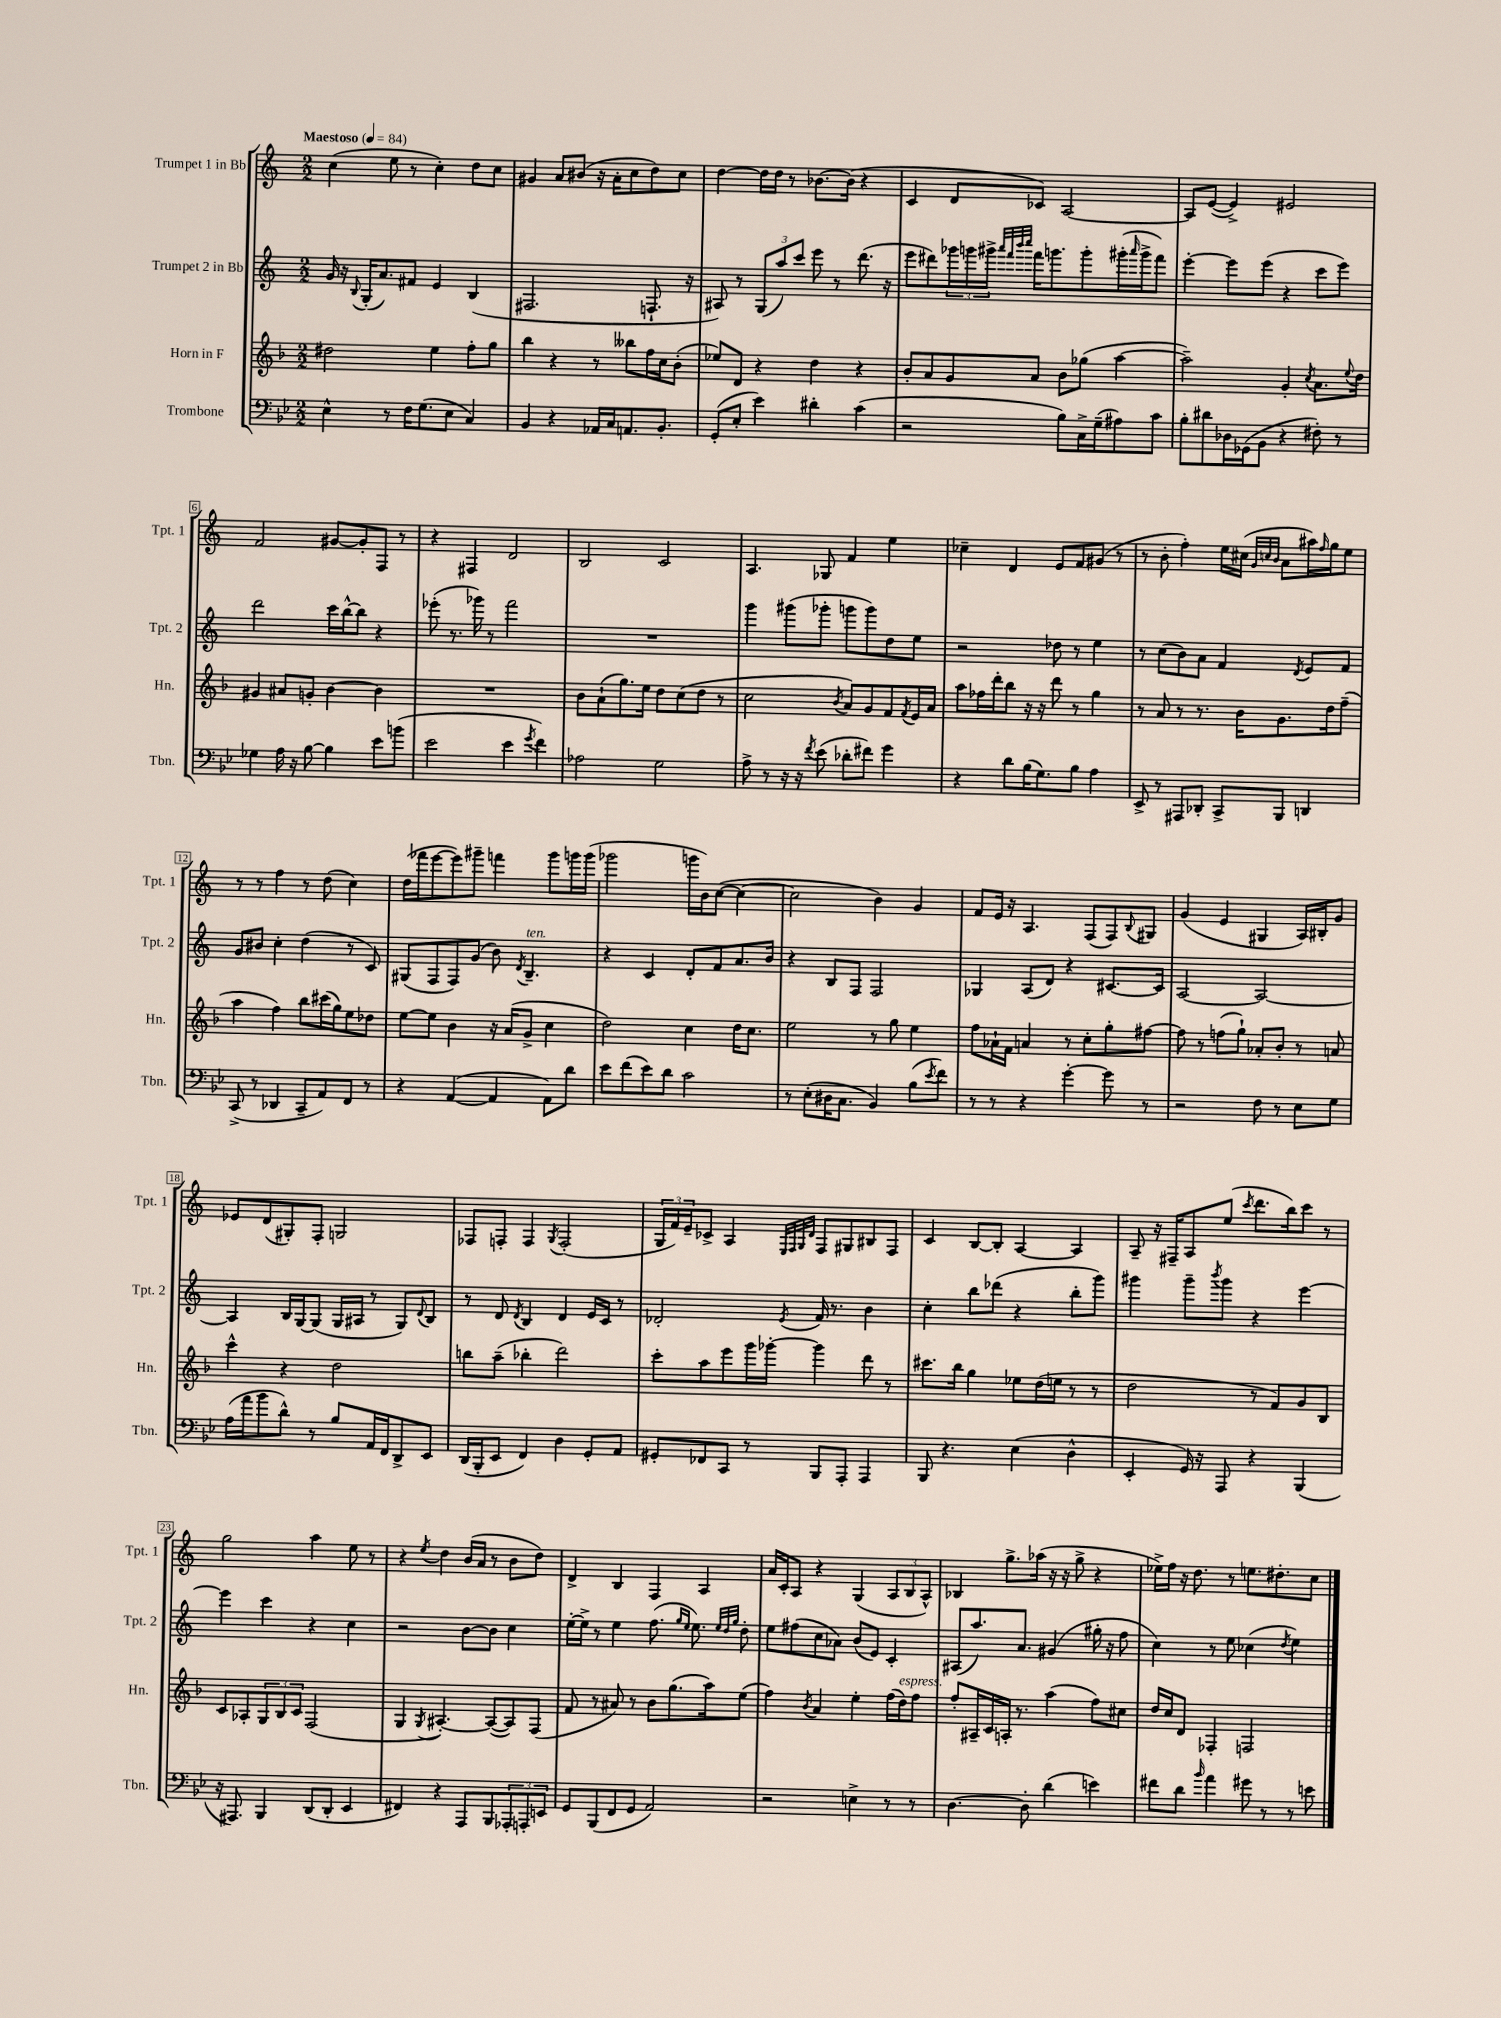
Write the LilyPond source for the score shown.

<<
\new StaffGroup <<
\new Staff = "s0" \with { instrumentName = "Trumpet 1 in Bb" shortInstrumentName = "Tpt. 1" } {
    \clef treble \key c \major \numericTimeSignature \time 2/2 \tempo "Maestoso" 4 = 84
    c''4( e''8 r8 c''4-.) d''8 c''8 |
    gis'4 a'8 bis'8( r16 a'16-. c''8 d''8) c''8 |
    d''4~ d''16 d''16 r8 bes'8.~ bes'16( r4 |
    c'4 d'8 ces'8) a2~ |
    a8 e'8~( e'4->) eis'2 |
    f'2 gis'8~ gis'8-. f8 r8 |
    r4 fis4 d'2 |
    b2 c'2 |
    a4. ges8 f'4 e''4 |
    ces''4-- d'4 e'8 f'8 gis'8( r8 |
    r8 b'8-. f''4-.) e''16 cis''16( \grace { g'32 c''32 b'32 } a'8 ais''16) \grace { f''16 } g''16 e''8 |
    r8 r8 f''4 r8 d''8( c''4) |
    d''16( fes'''16 e'''8~ e'''8) gis'''8-- f'''4 gis'''8 g'''16 g'''16( |
    ges'''2 g'''16 b'16) c''8~( c''4~ |
    c''2 b'4) g'4 |
    f'8 e'16 r16 a4. f8( f8) \appoggiatura { b8 } gis8 |
    g'4( e'4 gis4 a16) bis16-. g'8 |
    ees'8 d'8( gis8-.) f8-. g2 |
    fes8 f8-. f4 \acciaccatura { g8 } f2-.( |
    \tuplet 3/2 { g16 f'16) e'16-- } ces'8-> a4 \grace { e32 f32 g32 d'32 } f8 gis8 bis8 f8 |
    c'4 b8~ b8-. a4~ a4 |
    a8-- r16 fis16-- a8 e''8( \acciaccatura { c'''8 } d'''8. b''16) c'''8 r8 |
    g''2 a''4 e''8 r8 |
    r4 \acciaccatura { e''8 } d''4 b'16( a'16 r8 b'8 d''8) |
    d'4-> b4 f4 a4 |
    a'16 c'16-. a8 r4 g4( \tuplet 3/2 { a8 b8 a8-^) } |
    bes4 g''8.-> aes''16( r16 r16 g''8-> r4 |
    ees''16->) f''16 r16 d''8. r8 e''8. dis''8.-. c''8 \bar "|." |
}
\new Staff = "s1" \with { instrumentName = "Trumpet 2 in Bb" shortInstrumentName = "Tpt. 2" } {
    \clef treble \key c \major \numericTimeSignature \time 2/2
    g'16 r16 \appoggiatura { b8 } g16-.( a'8.) fis'8 e'4 b4( |
    fis2. f8.-! r16 |
    ais8) r8 \tuplet 3/2 { g8( a''8) c'''8 } e'''8 r8 d'''8.( r16 |
    e'''8 dis'''8) \tuplet 3/2 { ges'''16 g'''16 gis'''16-> } \grace { a'''32 f'''32 b'''32 c''''32 } f'''16 g'''8. g'''8-. gis'''16-.( \grace { a'''16 } gis'''16-> f'''8) |
    e'''4~-. e'''8 e'''8( r4 c'''8 e'''8) |
    d'''2 c'''16 b''16~-^ b''8 r4 |
    ees'''8-.( r8. ges'''16) r8 f'''2 |
    R1 |
    g'''4 gis'''8( ges'''8-. g'''8 g'''8) d''8 e''8 |
    r2 des''8 r8 e''4 |
    r8 c''8( b'8) a'8 f'4 \acciaccatura { d'8 } e'8 f'8 |
    g'8 bis'8 c''4-. d''4( r8 c'8) |
    gis8( f8 f8) g'8( b'8) \acciaccatura { d'8 } b4.--^\markup { \italic "ten." } |
    r4 c'4 d'8-. f'8 a'8. b'16 |
    r4 b8 f8 f2 |
    ges4 a8( d'8) r4 cis'8.~ cis'16 |
    a2~ a2~ |
    a4 b16 g16~ g8( g16 ais16 r8 g8) \appoggiatura { d'8 } b8 |
    r8 d'8 \acciaccatura { d'8 } b4 d'4 e'16 c'16 r8 |
    des'2-. \acciaccatura { e'8 } f'16 r8. b'4 |
    c''4-. b''8 des'''8( r4 b''8-. g'''8) |
    gis'''4 gis'''8-- \acciaccatura { b'''8 } gis'''8 r4 e'''4~ |
    e'''4 c'''4 r4 c''4 |
    r2 b'8~ b'8 c''4 |
    e''16~-. e''16-> r8 e''4 f''8.( \grace { g''16 e''16 } e''8.) \grace { e''32 d''32 g''32 } d''8-. |
    e''8 fis''8( c''8 aes'8) b'8( e'8) c'4-. |
    ais8( a''8.) a'8. gis'4( gis''16-. r16 f''8 |
    c''4) r8 e''8 ces''4( \acciaccatura { d''8 } e''4) \bar "|." |
}
\new Staff = "s2" \with { instrumentName = "Horn in F" shortInstrumentName = "Hn." } {
    \clef treble \key f \major \numericTimeSignature \time 2/2
    dis''2 e''4 f''8-. g''8 |
    bes''4 r4 r8 beses''8 f''16 c''16 bes'8-.( |
    ees''8) d'8 r4 d''4 r4 |
    bes'8-. a'8 g'8 a'8 bes'8 ges''8( a''4~ |
    a''2--) g'4-. \acciaccatura { c''8 } a'8. \appoggiatura { e''8 } d''16 |
    gis'4 ais'8 g'8-. bes'4~ bes'4 |
    R1 |
    bes'8 a'8-!( g''8.) e''16 d''8 c''8( d''8 r8 |
    c''2 \acciaccatura { bes'8 } a'8) g'8 f'8 \acciaccatura { f'8 } e'16 a'16 |
    a''8 fes''16 d'''16-. bes''8 r16 r16 d'''8 r8 g''4 |
    r8 a'8 r8 r8. bes'16 g'8. d''16 f''8--( |
    a''4 f''4) bes''8 cis'''16( g''16) e''8 des''8 |
    e''8~ e''8 bes'4 r16 a'16( g'8-> c''4 |
    d''2) c''4 d''16 c''8. |
    e''2 r8 g''8 e''4 |
    f''8 aes'16-! f'16 a'4 r8 c''8-. g''8-. fis''8~ |
    fis''8 r8 f''8( g''8-!) aes'8-. bes'8-. r8 a'8 |
    c'''4-^ r4 d''2 |
    b''8 a''8--( bes''4-. d'''2) |
    c'''8-. a''8 e'''8 g'''16 ges'''16~-. ges'''4 d'''8 r8 |
    cis'''8. bes''16 g''4 ees''8 d''16( e''16 r8 r8 |
    d''2 r8 f'8) g'8 bes8 |
    c'8 aes8-. \tuplet 3/2 { g8 bes8 c'8 } f2( |
    g4 \acciaccatura { g8 } ais4.~-.) ais8~( ais8) f8( |
    f'8 r8 ais'8) r8 bes'8 g''8.( a''16) e''8( |
    f''4) \acciaccatura { bes'8 } a'4 e''4-. f''16( d''16^\markup { \italic "espress." }) f''8 |
    f''8-. ais16-- c'16 a16-. r8. a''4( f''8) cis''8 |
    d''16 c''16 d'8 fes4-. f2 \bar "|." |
}
\new Staff = "s3" \with { instrumentName = "Trombone" shortInstrumentName = "Tbn." } {
    \clef bass \key bes \major \numericTimeSignature \time 2/2
    ees4-^ r8 f16 g8.( ees8 c4) |
    bes,4 r4 aes,16 c16 a,8. bes,8.-. |
    g,8-.( ees8-. ees'4) dis'4-. c'4( |
    r2 bes8) c16-> g16--( ais8) c'8 |
    bes8-. dis'8 des16 ges,16( bes,8 r4 fis8-.) r8 |
    ges4 a16 r16 bes8~ bes4 ees'8 b'8( |
    ees'2 ees'4 \acciaccatura { g'8 } f'4) |
    aes2 g2 |
    a8-> r8 r16 r16 \acciaccatura { f'8 } ees'8( des'8-. fis'8) g'4 |
    r4 d'8 bes16( g8.) bes8 a4 |
    ees,8-> r8 ais,,8 des,8-. c,8-> bes,,8 d,4 |
    c,8->( r8 des,4 c,8-- a,8) f,8 r8 |
    r4 a,4~( a,4 a,8) d'8 |
    ees'8 f'8( ees'8) d'8 c'2 |
    r8 ees8-.( dis16 c8. bes,4) bes8( \acciaccatura { ees'8 } f'8) |
    r8 r8 r4 g'4~-. g'8 r8 |
    r2 f8 r8 ees8 g8 |
    a16( a'16 bes'8 d'8-^) r8 bes8 a,16 f,16 d,8-> ees,8 |
    d,16( bes,,16-. ees,8 f,4) d4 g,8-. a,8 |
    gis,8-. fes,8 c,8 r8 bes,,8 a,,8-. a,,4 |
    bes,,8 r4. ees4( d4-^ |
    ees,4-. g,16) r16 a,,8 r4 bes,,4( |
    r16 ais,,8.) bes,,4 d,8( d,8-. ees,4 |
    fis,4) r4 a,,8 bes,,8 \tuplet 3/2 { aes,,8-. a,,8-. e,8 } |
    g,8 bes,,8( f,8 g,8 a,2) |
    r2 e4-> r8 r8 |
    d4.~ d8-. d'4( e'4) |
    fis'8 d'8 \grace { bes'16 } a'4 gis'8 r8 r8 e'8 \bar "|." |
}
>>
>>
\layout { \context { \Score \override BarNumber.stencil = #(make-stencil-boxer 0.1 0.3 ly:text-interface::print) } }
